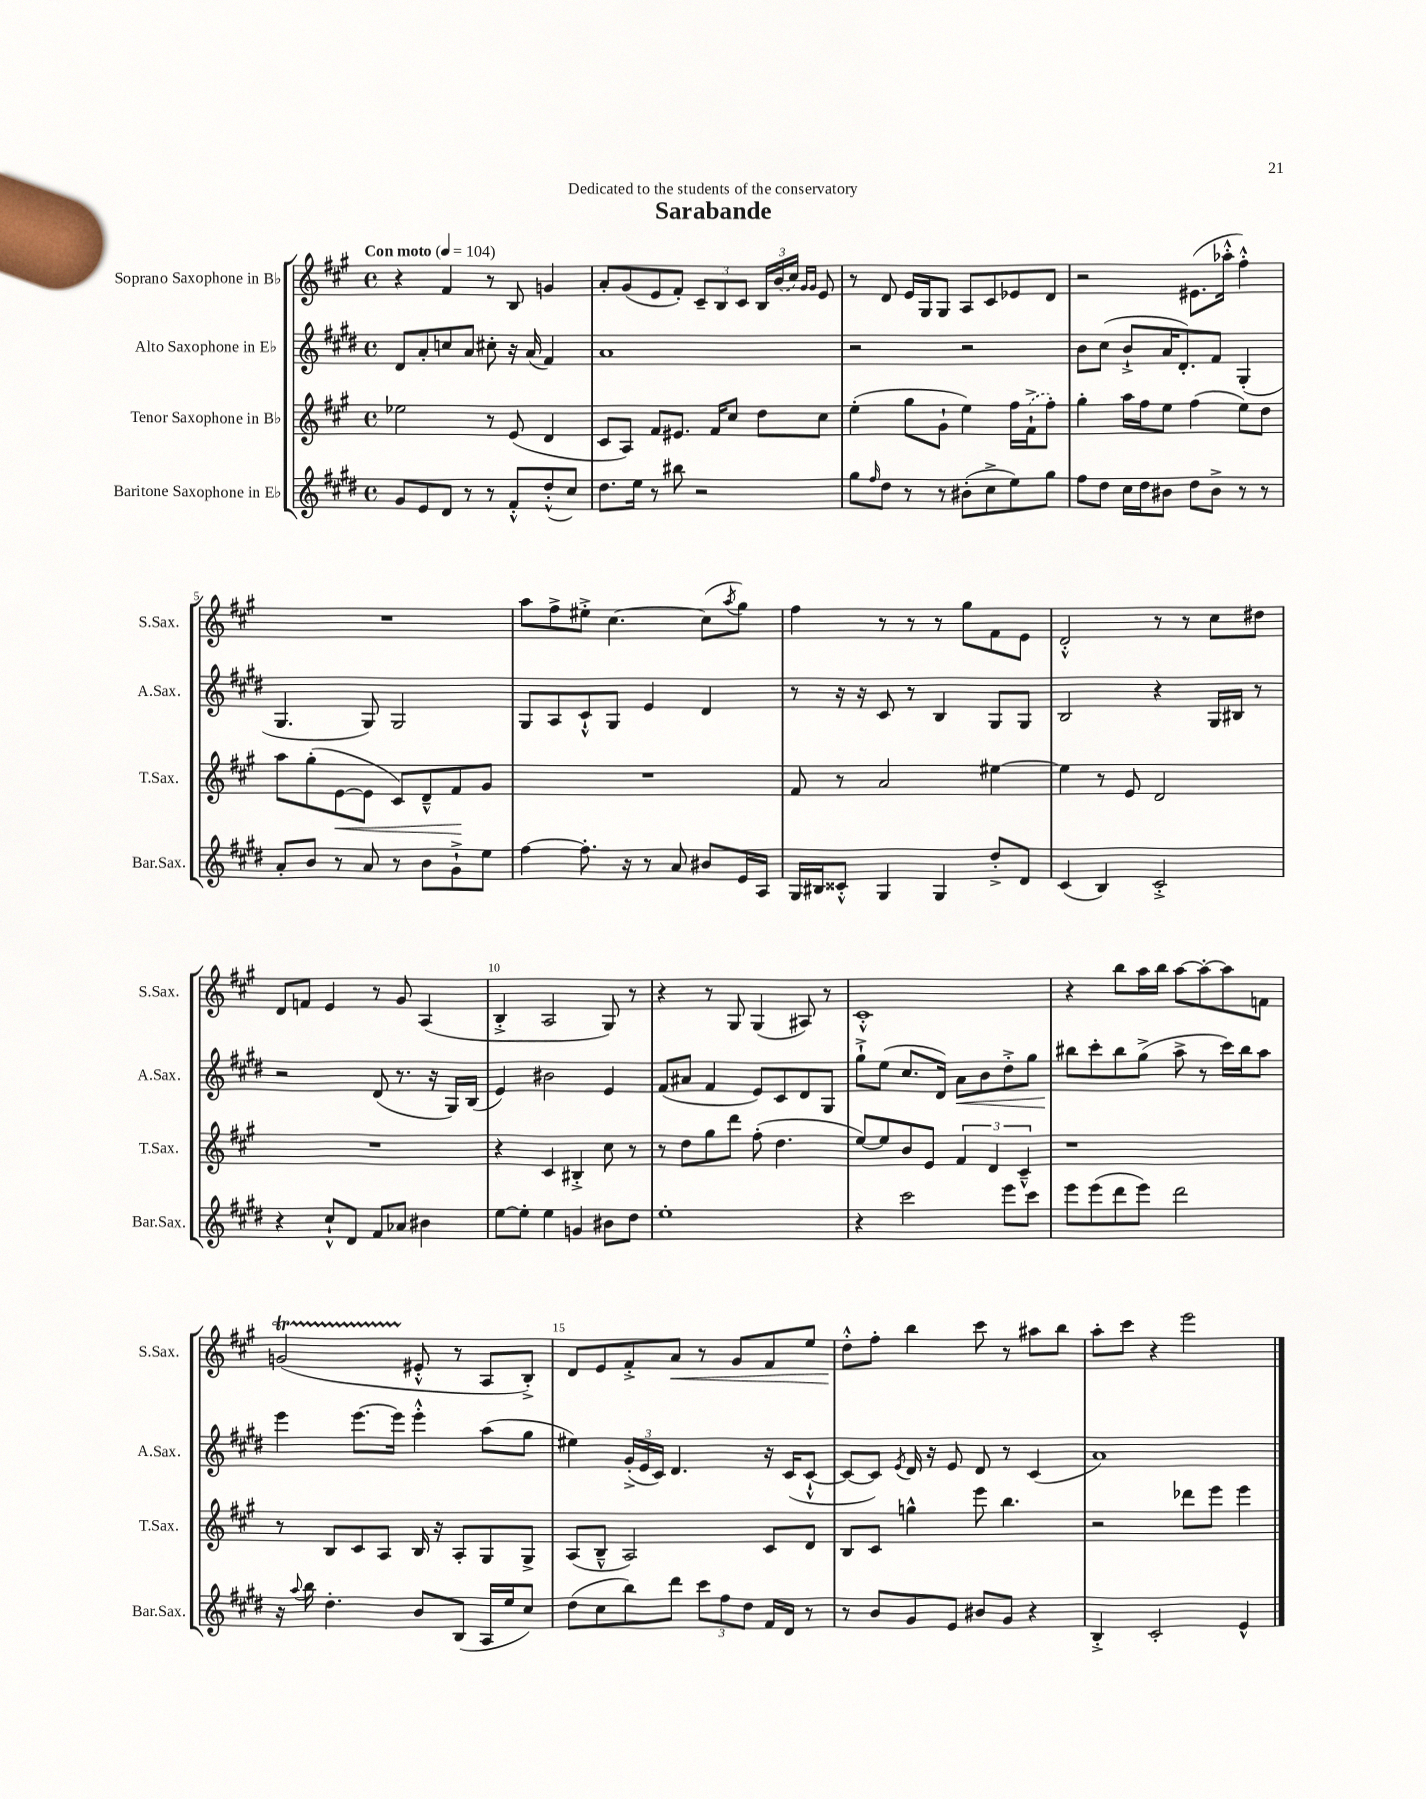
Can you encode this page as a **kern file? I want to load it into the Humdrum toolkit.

**kern	**kern	**kern	**kern
*staff4	*staff3	*staff2	*staff1
*clefG2	*clefG2	*clefG2	*clefG2
*k[f#c#g#d#]	*k[f#c#g#]	*k[f#c#g#d#]	*k[f#c#g#]
*M4/4	*M4/4	*M4/4	*M4/4
*met(c)	*met(c)	*met(c)	*met(c)
*MM104	*MM104	*MM104	*MM104
8g#/L	2ee-\	8d#/L	4r
8e/	.	8a'/	.
8d#/J	.	8cc/	4f#/
8r	.	8a/J	.
8r	8r	8cc#'\	8r
8f#'^^/L	(8e/	16r	8B/
.	.	(16a/	.
(8dd#'^^/	4d/	4f#/)	4g/
8cc#/J)	.	.	.
=	=	=	=
8.dd#\L	8c#/L	1a	8a'/L
.	8A/J)	.	(8g#/
16ee\Jk	.	.	.
8r	8f#/L	.	8e/
8bb#\	8.e#/J	.	8f#'/J)
2r	.	.	12c#~/L
.	16f#/LK	.	.
.	.	.	12B/
.	8cc#/J	.	.
.	.	.	12c#/J
.	8dd\L	.	24B/LL
.	.	.	(24b/
.	.	.	24cc#/JJ)
.	.	.	16qqg#/LL
.	.	.	16qqg#/JJ
.	8cc#\J	.	8e/
=	=	=	=
8gg#\L	(4ee'\	2r	8r
16qqff#/	.	.	.
8dd#\J	.	.	8d/
8r	8gg#\L	.	16e/LL
.	.	.	16G#/J
8r	8g#`\J	.	8G#/J
(8b#'\L	4ee\)	2r	8A/L
8cc#^\	.	.	8c#/
8ee\)	16ff#\LL	.	8e-/
.	(16f#`^\J	.	.
8gg#\J	8ff#'\J)	.	8d/J
=	=	=	=
8ff#\L	4gg#'\	8b\L	2r
8dd#\J	.	(8cc#\J	.
16cc#\LL	16aa\LL	8b`^/L	.
16dd#\J	16ff#\J	.	.
8b#\J	8ee\J	16a/K	.
.	.	8.d#'/)	.
8dd#\L	(4ff#\	.	(8.e#\L
8b#^\J	.	8f#/J	.
.	.	.	16aa-'^^\Jk
8r	8ee\L)	(4G#'/	4ff#'^^\)
8r	8dd\J	.	.
=	=	=	=
8a'/L	8aa\L	4.G#/	1r
8b/J	(8gg#'\	.	.
8r	[8e\	.	.
8a/	8e\]J	8G#/)	.
8r	8c#/L)	2G#/	.
8b\L	8d~^^/	.	.
8g#`^\	8f#/	.	.
8ee\J	8g#/J	.	.
=	=	=	=
[4ff#\	1r	8G#/L	8aa\L
.	.	8A/	8ff#^\
8.ff#'\]	.	8c#`^^/	8ee#'^\J
.	.	8G#/J	[4.cc#\
16r	.	.	.
8r	.	4e/	.
8a/	.	.	.
8b#/L	.	4d#/	(8cc#\]L
.	.	.	8qaa/
16e/L	.	.	8gg#\J)
16A/JJ	.	.	.
=	=	=	=
16G#/LL	8f#/	8r	4ff#\
16B#/J	.	.	.
8c##'^^/J	8r	16r	.
.	.	16r	.
4G#/	2a/	8c#/	8r
.	.	8r	8r
4G#/	.	4B/	8r
.	.	.	8gg#\L
8dd#'^/L	[4ee#\	8G#/L	8f#\
8d#/J	.	8G#/J	8e\J
=	=	=	=
(4c#/	4ee#\]	2B/	2d'^^/
4B/)	8r	.	.
.	8e/	.	.
2c#'^/	2d/	4r	8r
.	.	.	8r
.	.	16G#/LL	8cc#\L
.	.	16B#/JJ	.
.	.	8r	8dd#\J
=	=	=	=
4r	1r	2r	8d/L
.	.	.	8f/J
8cc#`^^/L	.	.	4e/
8d#/J	.	.	.
8f#/L	.	(8d#/	8r
8a-/J	.	8.r	8g#/
4b#\	.	.	(4A/
.	.	16r	.
.	.	16G#/LL)	.
.	.	(16B/JJ	.
=	=	=	=
[8ee\L	4r	4e/)	4B'^/
8ee'\]J	.	.	.
4ee\	4c#/	2b#\	2A/
4g/	4B#'^/	.	.
8b#\L	8cc#\	4e/	8G#/)
8dd#\J	8r	.	8r
=	=	=	=
1ee'	8r	(8f#/L	4r
.	8dd\L	8a#/J	.
.	8gg#\	4f#/	8r
.	8ddd\J	.	8G#/
.	(8ff#'\	8e/L)	(4G#/
.	4.dd\	8c#/	.
.	.	8d#/	8A#/)
.	.	8G#/J	8r
=	=	=	=
4r	[8ee/L)	8gg#`^\L	1c#'^^
.	8ee/]	(8ee\J	.
2ccc#\	8b/	8.cc#/L	.
.	8e/J	.	.
.	.	16d#/Jk)	.
.	6f#/	8a\L	.
.	.	8b\	.
.	6d/	.	.
8eee\L	.	8dd#'^\	.
.	6c#~^^/	.	.
8ccc#\J	.	8gg#\J	.
=	=	=	=
8eee\L	1r	8bb#\L	4r
(8eee\	.	8ccc#'\	.
8ddd#\	.	8bb#\	8bb\L
8eee\J)	.	(8gg#^\J	16aa\L
.	.	.	16bb\JJ
2ddd#\	.	8aa^\	[8aa\L
.	.	8r	8aa'\_
.	.	16ccc#\LL)	8aa\]
.	.	16bb#\J	.
.	.	8aa\J	8f\J
=	=	=	=
16r	8r	4eee\	(2g/
8qqaa/	.	.	.
16bb\	.	.	.
4.dd#'\	8B/L	.	.
.	8c#/	[8.eee\L	.
.	8A/J	.	.
.	.	16eee\]Jk	.
8b/L	16B/	4eee'^^\	8e#'^^/
.	16r	.	.
(8B/J	8A'/L	.	8r
16A/LL	8G#/	(8aa\L	8A/L
16ee/J	.	.	.
8cc#/J)	8G#^/J	8gg#\J	8B'^/J)
=	=	=	=
(8dd#\L	(8A/L	4ee#\)	8d/L
8cc#\	8B~^^/J	.	8e/
8bb\)	2A/)	(24g#'^/LL	8f#'^/
.	.	24e/	.
.	.	24c#/JJ)	.
8ddd#\J	.	4.d#/	8a/J
12ccc#\L	.	.	8r
12ff#\	.	.	.
.	.	.	8g#/L
12dd#\J	.	.	.
16f#/LL	8c#/L	16r	8f#/
16d#/JJ	.	(16c#/LK	.
8r	8d/J	[8c#`^^/J	8ee/J
=	=	=	=
8r	8B/L	8c#/_L	8dd'^^\L
8b/L	8c#/J	8c#/]J)	8ff#'\J
.	.	8qe/	.
8g#/	4gg^^\	16d#/	4bb\
.	.	16r	.
8e/J	.	8e/	.
8b#/L	8eee\	8d#/	8ccc#\
8g#/J	4.bb\	8r	8r
4r	.	(4c#/	8aa#\L
.	.	.	8bb\J
=	=	=	=
4B'^/	2r	1a)	8aa'\L
.	.	.	8ccc#\J
2c#'/	.	.	4r
.	8ddd-\L	.	2eee\
.	8eee\J	.	.
4e^^/	4eee\	.	.
==	==	==	==
*-	*-	*-	*-
